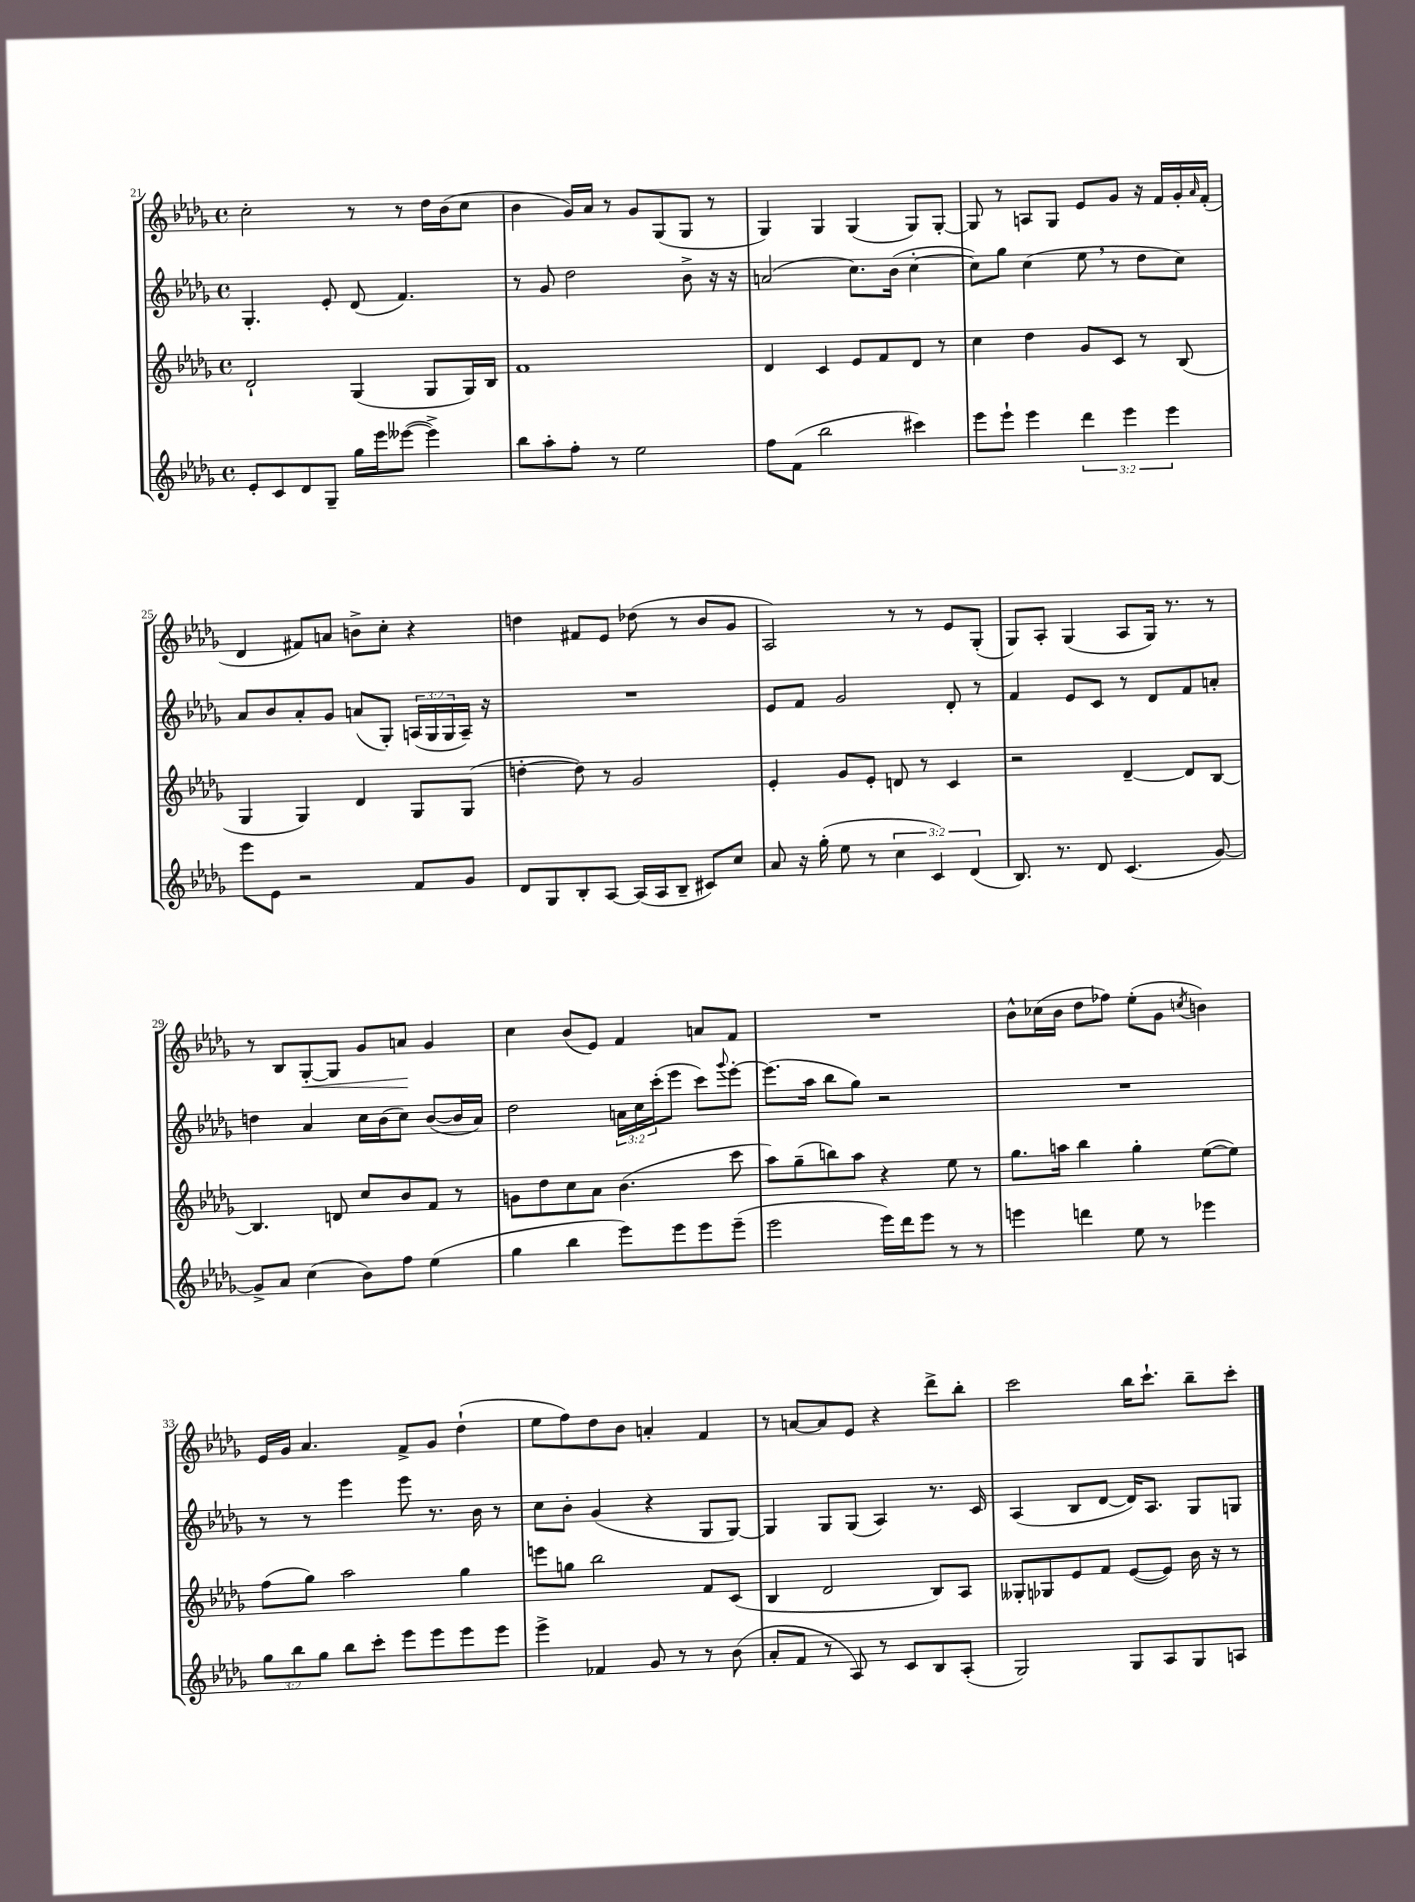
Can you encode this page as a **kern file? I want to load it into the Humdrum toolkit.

**kern	**kern	**kern	**kern	**dynam
*part4	*part3	*part2	*part1	*part1
*staff4	*staff3	*staff2	*staff1	*staff1
*clefG2	*clefG2	*clefG2	*clefG2	*
*k[b-e-a-d-g-]	*k[b-e-a-d-g-]	*k[b-e-a-d-g-]	*k[b-e-a-d-g-]	*
*M4/4	*M4/4	*M4/4	*M4/4	*
*met(c)	*met(c)	*met(c)	*met(c)	*
=21	=21	=21	=21	=21
8e-'/L	2d-`/	4.G-'/	2cc'\	.
8c/	.	.	.	.
8d-/	.	.	.	.
8G-~/J	.	8e-'/	.	.
16gg-\LL	(4G-/	(8d-/	8r	.
16eee-\J	.	.	.	.
([8eee--X\J	.	4.f/)	8r	.
4eee--^\])	8G-/L	.	16dd-\LL	.
.	.	.	(16b-\J	.
.	16G-/L)	.	8cc\J	.
.	16B-/JJ	.	.	.
=22	=22	=22	=22	=22
8bb-\L	1f	8r	4b-\	.
8aa-'\	.	8g-/	.	.
8ff'\J	.	2dd-\	16g-/LL)	.
.	.	.	16a-/JJ	.
8r	.	.	8r	.
2ee-\	.	.	8g-/L	.
.	.	.	(8G-/	.
.	.	8b-^\	8G-/J	.
.	.	16r	8r	.
.	.	16r	.	.
=23	=23	=23	=23	=23
8ff\L	4d-/	(2an/	4G-/)	.
(8f\J	.	.	.	.
2bb-\	4c/	.	4G-/	.
.	8e-/L	8.cc\L)	(4G-/	.
.	8f/	.	.	.
.	.	(16b-\Jk	.	.
4ccc#X\)	8d-/J	[4cc'\	8G-/L)	.
.	8r	.	[8G-'/J	.
=24	=24	=24	=24	=24
8eee-\L	4cc\	8cc\L])	8G-/]	.
8eee-`\J	.	8gg-\J	8r	.
4eee-\	4dd-\	(4cc\	8An/L	.
.	.	.	8G-/J	.
6ddd-\	8g-/L	8ee-,\	8e-/L	.
.	8c/J	8r	8g-/J	.
6eee-\	.	.	.	.
.	8r	8dd-\L	16r	.
.	.	.	16f/LL	.
6eee-\	.	.	.	.
.	(8B-/	8cc\J)	16g-'/	.
.	.	.	16qqa-/	.
.	.	.	(16f'/JJ	.
!!LO:LB:g=z
=25	=25	=25	=25	=25
8eee-\L	4G-/	8a-/L	4d-/	.
8e-\J	.	8b-/	.	.
2r	4G-/)	8a-'/	8f#X/L)	.
.	.	8g-/J	8an/J	.
.	4d-/	(8an/L	8bn^\L	.
.	.	8G-'/J)	8cc'\J	.
8f/L	8G-/L	(24An/LL	4r	.
.	.	24G-/	.	.
.	.	24G-/	.	.
8g-/J	(8G-/J	16A~/JJ)	.	.
.	.	16r	.	.
=26	=26	=26	=26	=26
8d-/L	[4ddn'\	1r	4ddn\	.
8G-/	.	.	.	.
8B-'/	8dd\])	.	8f#X/L	.
[8A-/J	8r	.	8e-/J	.
(16A-/LL]	2g-/	.	(8dd-X\	.
16A-/J	.	.	.	.
8B-~/J	.	.	8r	.
8c#X/L)	.	.	8b-/L	.
8cc/J	.	.	8g-/J	.
=27	=27	=27	=27	=27
8a-/	4e-'/	8e-/L	2A-/)	.
16r	.	8f/J	.	.
(16gg-'\	.	.	.	.
8ee-\	8g-/L	2g-/	.	.
8r	8e-'/J	.	.	.
6cc\	8dn/	.	8r	.
.	8r	.	8r	.
6c/)	.	.	.	.
.	4c/	8d-'/	8e-/L	.
(6d-/	.	.	.	.
.	.	8r	(8G-'/J	.
=28	=28	=28	=28	=28
8.B-/)	2r	4f/	8G-/L)	.
.	.	.	8A-'/J	.
8.r	.	.	.	.
.	.	8e-/L	(4G-/	.
8d-/	.	8c/J	.	.
(4.c/	[4d-~/	8r	8A-/L	.
.	.	8d-/L	16G-/Jk)	.
.	.	.	8.r	.
.	8d-/L]	8f/	.	.
[8g-/)	[8B-/J	8an'/J	8r	.
!!LO:LB:g=z
=29	=29	=29	=29	=29
8g-^/L]	4.B-/]	4ddn\	8r	.
8a-/J	.	.	8B-/L	.
!	!	!	!	!LO:HP:b
(4cc\	.	4a-/	[8G-'/	<
.	8dn/	.	8G-/J]	.
8b-\L)	8cc/L	16cc\LL	8g-/L	.
.	.	(16b-\J	.	.
8ff\J	8b-/	8cc\J)	8an/J	.
(4ee-\	8f/J	([8b-/L	4g-/	[
.	8r	16b-/L]	.	.
.	.	16a-/JJ)	.	.
=30	=30	=30	=30	=30
4gg-\	8gn\L	2dd-\	4cc\	.
.	8dd-\	.	.	.
4bb-\	8cc\	.	(8b-/L	.
.	8a-\J	.	8e-/J)	.
8eee-\L)	(4.b-\	24an\LL	4f/	.
.	.	24cc\	.	.
.	.	(24ccc'\J	.	.
8eee-\	.	8eee-\J	.	.
8eee-\	.	8ccc\L)	8an/L	.
.	.	8qqggg-/	.	.
(8eee-~\J	8ccc\	[8eee-'\J	8f/J	.
=31	=31	=31	=31	=31
2eee-\	8aa-\L)	(8.eee-\L]	1r	.
.	(8gg-~\	.	.	.
.	.	16aa-\Jk	.	.
.	8bbn\)	8bb-\L	.	.
.	8aa-\J	8gg-\J)	.	.
16eee-\LL)	4r	2r	.	.
16ddd-\J	.	.	.	.
8eee-\J	.	.	.	.
8r	8ee-\	.	.	.
8r	8r	.	.	.
=32	=32	=32	=32	=32
4eeen\	8.gg-\L	1r	8b-^^\L	.
.	.	.	(16cc-X\L	.
.	16aan\Jk	.	16b-\JJ	.
4dddn\	4bb-\	.	8dd-\L	.
.	.	.	8ff-X\J)	.
8ee-\	4gg-'\	.	(8ee-'\L	.
8r	.	.	8g-\J	.
.	.	.	8qccn/	.
4eee-X\	([8ee-\L	.	4bn\)	.
.	8ee-\J])	.	.	.
!!LO:LB:g=z
=33	=33	=33	=33	=33
12gg-\L	(8ff\L	8r	16e-/LL	.
.	.	.	16g-/JJ	.
12bb-\	.	.	.	.
.	8gg-\J)	8r	4.a-/	.
12gg-\J	.	.	.	.
8bb-\L	2aa-\	4eee-\	.	.
8ccc'\J	.	.	.	.
8eee-\L	.	8eee-\	8f^/L	.
8eee-\	.	8.r	8g-/J	.
8eee-\	4gg-\	.	(4dd-`\	.
.	.	16b-\	.	.
8eee-\J	.	8r	.	.
=34	=34	=34	=34	=34
4eee-^\	8eeen\L	8cc\L	8ee-\L	.
.	8ggn\J	8b-'\J	8ff\)	.
4f-X/	2bb-\	(4g-/	8dd-\	.
.	.	.	8b-\J	.
8g-/	.	4r	4an'/	.
8r	.	.	.	.
8r	8f/L	8G-/L	4f/	.
(8b-\	(8c/J	[8G-/J)	.	.
=35	=35	=35	=35	=35
8a-'/L	4B-/	4G-/]	8r	.
8f/J	.	.	[8an/L	.
8r	2d-/	8G-/L	8a/]	.
8A-/)	.	(8G-/J	8e-/J	.
8r	.	4A-/)	4r	.
8c/L	.	.	.	.
8B-/	8B-/L)	8.r	8ddd-^\L	.
(8A-'/J	8A-/J	.	8bb-'\J	.
.	.	16c/	.	.
=36	=36	=36	=36	=36
2G-/)	8G--X'/L	(4A-/	2ccc\	.
.	8G-X/	.	.	.
.	8e-/	8B-/L	.	.
.	8f/J	[8d-/J	.	.
8G-/L	([8e-/L	16d-/KL])	16bb-\KL	.
.	.	8.A-/J	8.ccc`\J	.
8A-/	8e-/J])	.	.	.
8G-/	16b-\	8G-/L	8bb-~\L	.
.	16r	.	.	.
8An/J	8r	8Gn/J	8ccc'\J	.
==	==	==	==	==
*-	*-	*-	*-	*-
